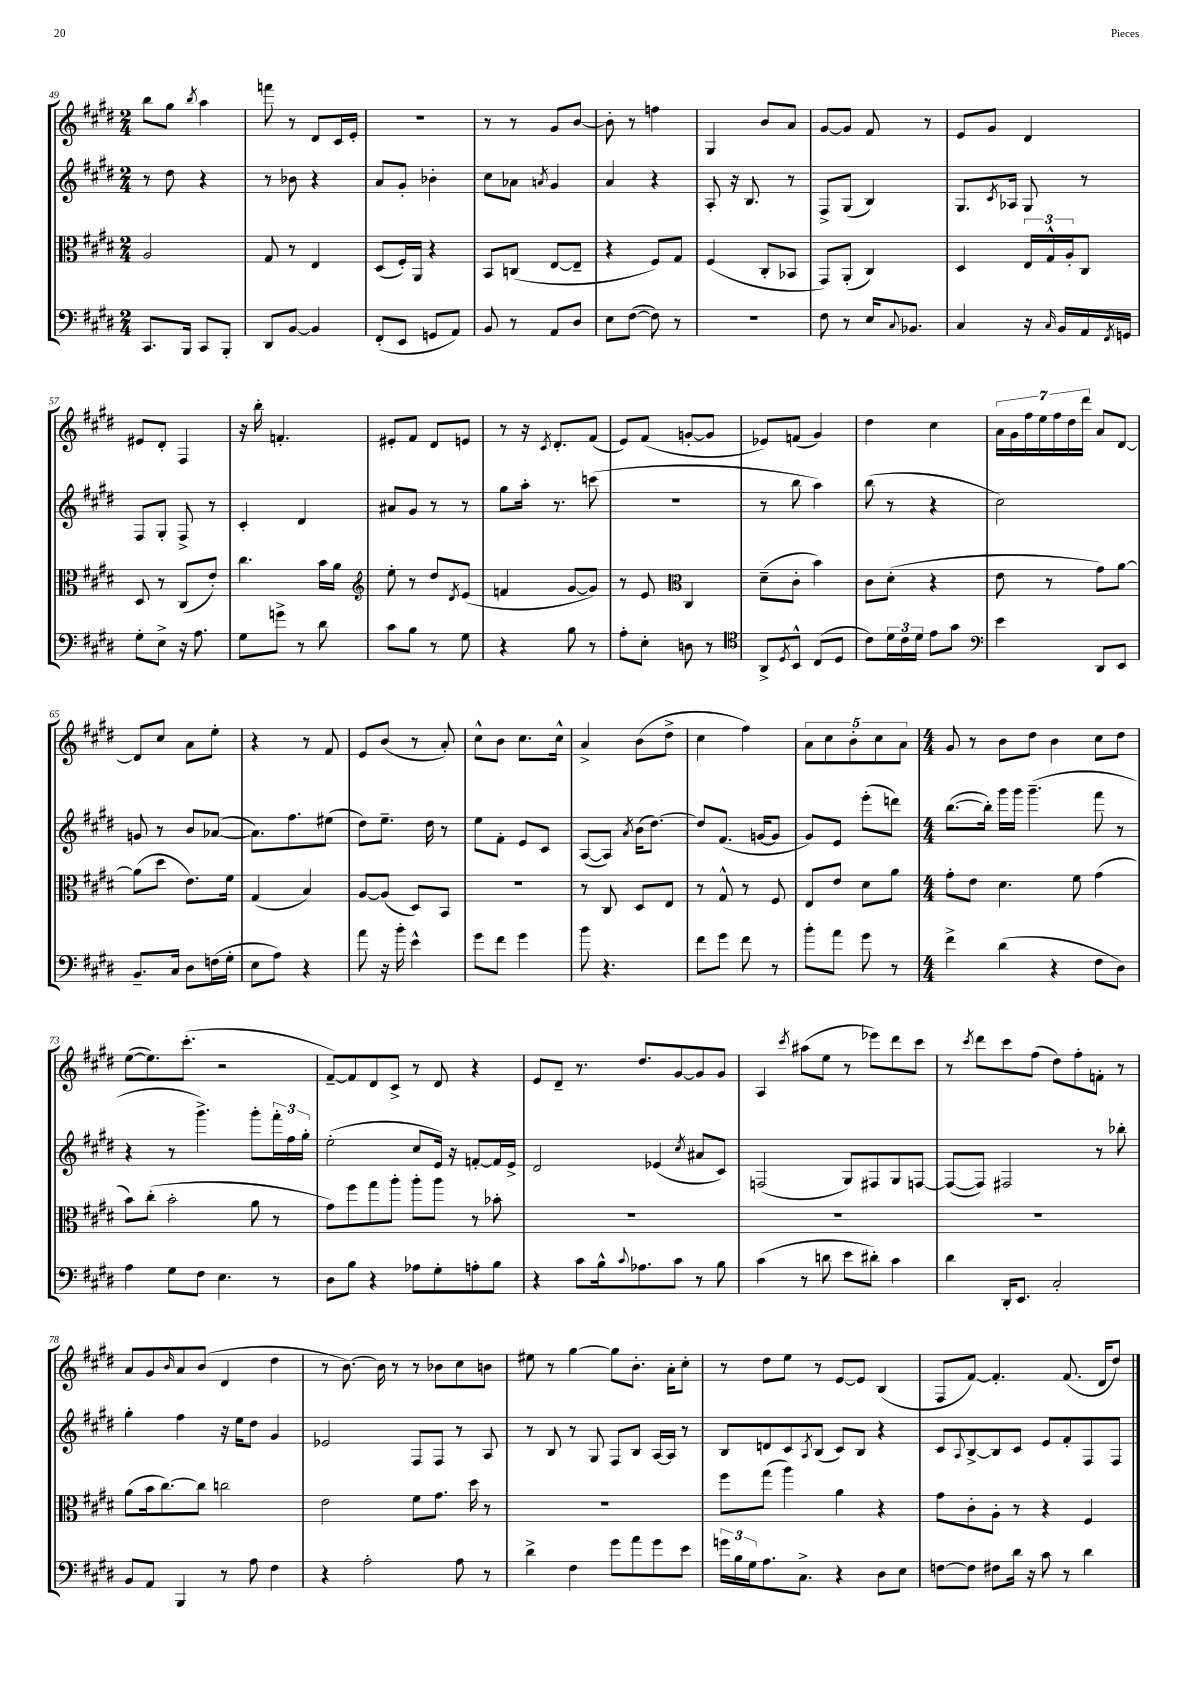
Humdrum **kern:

**kern	**kern	**kern	**kern
*part4	*part3	*part2	*part1
*staff4	*staff3	*staff2	*staff1
*clefF4	*clefC3	*clefG2	*clefG2
*k[f#c#g#d#]	*k[f#c#g#d#]	*k[f#c#g#d#]	*k[f#c#g#d#]
*M2/4	*M2/4	*M2/4	*M2/4
=49	=49	=49	=49
8.CC#/L	2A/	8r	8bb\L
.	.	8dd#\	8gg#\J
16BBB/Jk	.	.	.
.	.	.	8qbb/
8CC#/L	.	4r	4aa\
8BBB'/J	.	.	.
=50	=50	=50	=50
8DD#/L	8G#/	8r	8fffn\
[8BB/J	8r	8b-X\	8r
4BB/]	4E/	4r	8d#/L
.	.	.	16c#/L
.	.	.	16e'/JJ
=51	=51	=51	=51
(8FF#'/L	(8D#/L	8a/L	2r
8EE/J	16F#'/L)	8g#'/J	.
.	16AA/JJ	.	.
8GGn/L	4r	4b-X'\	.
8AA/J)	.	.	.
=52	=52	=52	=52
8BB/	8BB/L	8cc#\L	8r
8r	(8Cn/J	8a-X\J	8r
.	.	8qan/	.
8AA/L	[8E/L	4g#/	8g#/L
8D#/J	8E~/J]	.	[8b/J
=53	=53	=53	=53
8E\L	4r	4a/	8b'\]
([8F#\J	.	.	8r
8F#\])	8F#/L)	4r	4ffn\
8r	8G#/J	.	.
=54	=54	=54	=54
2r	(4F#/	8A'/	4G#/
.	.	16r	.
.	.	8.B/	.
.	8C#'/L	.	8b/L
.	8BB-X/J	8r	8a/J
=55	=55	=55	=55
8F#\	8GG#/L)	8F#^/L	[8g#/L
8r	(8AA'/J	(8G#/J	8g#/J]
16E/KL	4C#/)	4B/)	8f#/
8qqC#/	.	.	.
8.BB-X/J	.	.	.
.	.	.	8r
=56	=56	=56	=56
4C#/	4D#/	8.G#/L	8e/L
.	.	.	8g#/J
.	.	8qc#/	.
.	.	16A-X/Jk	.
16r	24E/LL	8G#/	4d#/
.	24G#^^/	.	.
16qqC#/	.	.	.
16BB/LL	.	.	.
.	24A'/J	.	.
16AA/	8C#/J	8r	.
8qFF#/	.	.	.
16GGn/JJ	.	.	.
!!LO:LB:g=z
=57	=57	=57	=57
8G#'\L	8D#/	8F#/L	8e#X/L
8E^\J	8r	8G#'/J	8d#'/J
16r	(8C#/L	8F#^/	4F#/
8.A\	.	.	.
.	8e'/J)	8r	.
=58	=58	=58	=58
8G#\L	4.cc#\	4c#'/	16r
.	.	.	16bb'\
8gn^\J	.	.	4.fn'/
8r	.	4d#/	.
8d#\	16b\LL	.	.
.	16a\JJ	.	.
=59	=59	=59	=59
*	*clefG2	*	*
8c#\L	8ee'\	8a#X/L	8e#X'/L
8B\J	8r	8g#/J	8f#/J
8r	8dd#/L	8r	8d#/L
.	8qd#/	.	.
8G#\	(8e/J	8r	8en/J
=60	=60	=60	=60
4r	4fn/	8gg#\L	8r
.	.	16aa'\Jk	16r
.	.	.	8qc#/
.	.	8.r	8.d#'/L
8B\	[8g#/L	.	.
8r	8g#/J])	(8cccn\	(8f#/J
=61	=61	=61	=61
8A'\L	8r	2r	8e/L)
8E'\J	8e/	.	(8f#/J
*	*clefC3	*	*
8Dn\	4C#/	.	[8gn'/L
8r	.	.	8g/J]
=62	=62	=62	=62
*clefC4	*	*	*
8AA^/L	(8d#~\L	8r	8e-X/L)
8qD#/	.	.	.
8BB^^/J	8c#'\J	8bb\	(8fn/J
(8C#/L	4b\)	4aa\)	4g#/)
8D#/J	.	.	.
=63	=63	=63	=63
8c#\L)	8c#\L	(8bb\	4dd#\
24d#\L	(8d#'\J	8r	.
24c#\	.	.	.
24d#\JJ	.	.	.
8e\L	4r	4r	4cc#\
8g#\J	.	.	.
=64	=64	=64	=64
*clefF4	*	*	*
4e\	8e\	2cc#\)	28a\LL
.	.	.	28g#\
.	.	.	28ff#\
.	.	.	28ee\
.	8r	.	.
.	.	.	28ff#\
.	.	.	28dd#\
.	.	.	28ddd#\JJ
8DD#/L	8g#\L)	.	8a/L
8EE/J	[8a\J	.	[8d#/J
!!LO:LB:g=z
=65	=65	=65	=65
8.BB~/L	(8a\L]	8gn/	8d#/L]
.	8dd#\J	8r	8cc#/J
16C#/Jk	.	.	.
8D#\L	8.e\L)	8b/L	8a\L
(16Fn\L	.	([8a-X/J	8ee'\J
16G#'\JJ	16f#\Jk	.	.
=66	=66	=66	=66
8E\L	(4G#/	8.a-\L])	4r
8A\J)	.	.	.
.	.	8.ff#\	.
4r	4B/)	.	8r
.	.	(8ee#X\J	8f#/
=67	=67	=67	=67
8a\	[8A/L	8dd#\L)	8e/L
16r	(8A/J]	8.ee~\J	(8b/J
16b'\	.	.	.
4e^^\	8D#/L)	.	8r
.	.	16dd#\	.
.	8BB/J	8r	8a'/)
=68	=68	=68	=68
8g#\L	2r	8ee\L	8cc#^^\L
8f#\J	.	8f#'\J	8b\J
4g#\	.	8e/L	8.cc#\L
.	.	8c#/J	.
.	.	.	16cc#^^\Jk
=69	=69	=69	=69
8b\	8r	([8A/L	4a^/
4.r	8C#/	8A/J])	.
.	.	8qa/	.
.	8D#/L	(16b\KL	(8b\L
.	.	[8.dd#\J)	.
.	8E/J	.	8dd#^\J
=70	=70	=70	=70
8f#\L	8r	8dd#/L]	4cc#\
8g#\J	8G#^^/	(8.f#/J	.
8f#\	8r	.	4ff#\)
.	.	[16gn/KL	.
8r	8F#/	8g/J]	.
=71	=71	=71	=71
8b'\L	8E/L	8g#/L)	10a\L
.	.	.	10cc#\
8a\J	8e/J	8e/J	.
.	.	.	10b'\
8g#\	8d#\L	(8eee'\L	.
.	.	.	10cc#\
8r	8a\J	8dddn\J)	.
.	.	.	10a\J
=72	=72	=72	=72
*M4/4	*M4/4	*M4/4	*M4/4
4f#^\	8g#'\L	([8.bb\L	8g#/
.	8e\J	.	8r
.	.	16bb'\Jk])	.
(4d#\	4.d#\	16ggg#\LL	8b\L
.	.	16ggg#\JJ	.
.	.	(4.ggg#~\	8dd#\J
4r	.	.	4b\
.	8f#\	.	.
8F#\L	(4g#\	8fff#\	8cc#\L
8D#\J)	.	8r	8dd#\J
!!LO:LB:g=z
=73	=73	=73	=73
4A\	8b\L)	4r	([8ee\L
.	(8cc#'\J	.	8.ee\])
8G#\L	2b'\	8r	.
.	.	.	(8.ccc#'\J
8F#\J	.	4.ggg#^\)	.
4.E\	.	.	2r
.	8a\	8ggg#'\L	.
8r	8r	24fff#'\L	.
.	.	24ff#\	.
.	.	24gg#'\JJ	.
=74	=74	=74	=74
8D#\L	8g#\L)	(2ee'\	[8f#~/L)
8B\J	8ff#\	.	8f#/]
4r	8gg#\	.	8d#/
.	8aa'\J	.	8c#^/J
8A-X\L	8aa'\L	8cc#/L	8r
8G#'\	8aa\J	16e/Jk)	8d#/
.	.	16r	.
8An'\	8r	[8fn'/L	4r
8B\J	8b-X'\	16f/L]	.
.	.	16e^/JJ	.
=75	=75	=75	=75
4r	1r	2d#/	8e/L
.	.	.	8d#~/J
8c#\L	.	.	8.r
16B^^\k	.	.	.
8qqc#/	.	.	.
8.A-X\	.	.	8.dd#/L
.	.	(4e-X/	.
8c#\J	.	.	[8g#/
.	.	8qcc#/	.
8r	.	8a#X/L	8g#/]
8B\	.	8c#/J)	8g#/J
=76	=76	=76	=76
(4c#\	1r	(2Fn/	4A/
.	.	.	8qccc#/
8r	.	.	(8aa#X\L
8dn\	.	.	8ee\J
8e\L	.	8G#/L)	8r
8d#X'\J)	.	8F#X/	8eee-X\L)
4c#\	.	8G#/	8ddd#\
.	.	[8Fn/J	8ccc#\J
=77	=77	=77	=77
4d#\	1r	(8F/L_	8r
.	.	.	8qccc#/
.	.	8F/J])	8ddd#\L
16DD#'/KL	.	2F#X/	8ccc#\
8.EE/J	.	.	.
.	.	.	(8ff#\J
2C#'/	.	.	8dd#\L)
.	.	.	8ff#'\
.	.	8r	8fn'\J
.	.	8bb-X'\	8r
!!LO:LB:g=z
=78	=78	=78	=78
8BB/L	(8a\L	4gg#'\	8a/L
8AA/J	16b\k	.	8g#/
.	[8.cc#\)	.	.
.	.	.	16qqb/
4BBB/	.	4ff#\	8a/
.	8cc#\J]	.	(8b/J
8r	2ccn\	16r	4d#/
.	.	16ee\KL	.
8A\	.	8dd#\J	.
4F#\	.	4g#/	4dd#\
=79	=79	=79	=79
4r	2e\	2e-X/	8r
.	.	.	[8.b\)
2A'\	.	.	.
.	.	.	16b\]
.	.	.	8r
.	8f#\L	8F#/L	8r
.	8.g#\J	8F#/J	8b-X\L
8A\	.	8r	8cc#\
.	16dd#\	.	.
8r	8r	8A/	8bn\J
=80	=80	=80	=80
4d#^\	1r	8r	8ee#X\
.	.	8B/	8r
4F#\	.	8r	[4gg#\
.	.	8G#/	.
8g#\L	.	8F#/L	8gg#\L]
8a\	.	8B/J	8.b'\J
8g#\	.	[16A/LL	.
.	.	16A/JJ]	16a'\KL
8e\J	.	8r	8cc#'\J
=81	=81	=81	=81
24gn\LL	8ff#\L	8B/L	8r
24B\	.	.	.
24G#\J	.	.	.
8.A\	(8gg#\J	8dn/	8dd#\L
.	4aa\)	8c#/	8ee\J
8.C#^\J	.	.	.
.	.	8qA/	.
.	.	(8B/J	8r
4r	4a\	8c#/L)	[8e/L
.	.	8B/J	8e/J]
8D#\L	4r	4r	(4B/
8E\J	.	.	.
=82	=82	=82	=82
[8Fn\L	8g#\L	8c#/L	8F#/L
.	.	8qqA/	.
8F\J]	8c#'\	[8B^/	[8f#/J)
8F#X\L	8A'\J	8B/]	4.f#'/]
16d#\Jk	8r	8c#/J	.
16r	.	.	.
8c#\	4r	8e/L	.
8r	.	8f#'/	(8.f#/
4d#\	4F#/	8F#/	.
.	.	.	16d#/KL
.	.	8F#/J	8dd#/J)
==	==	==	==
*-	*-	*-	*-
